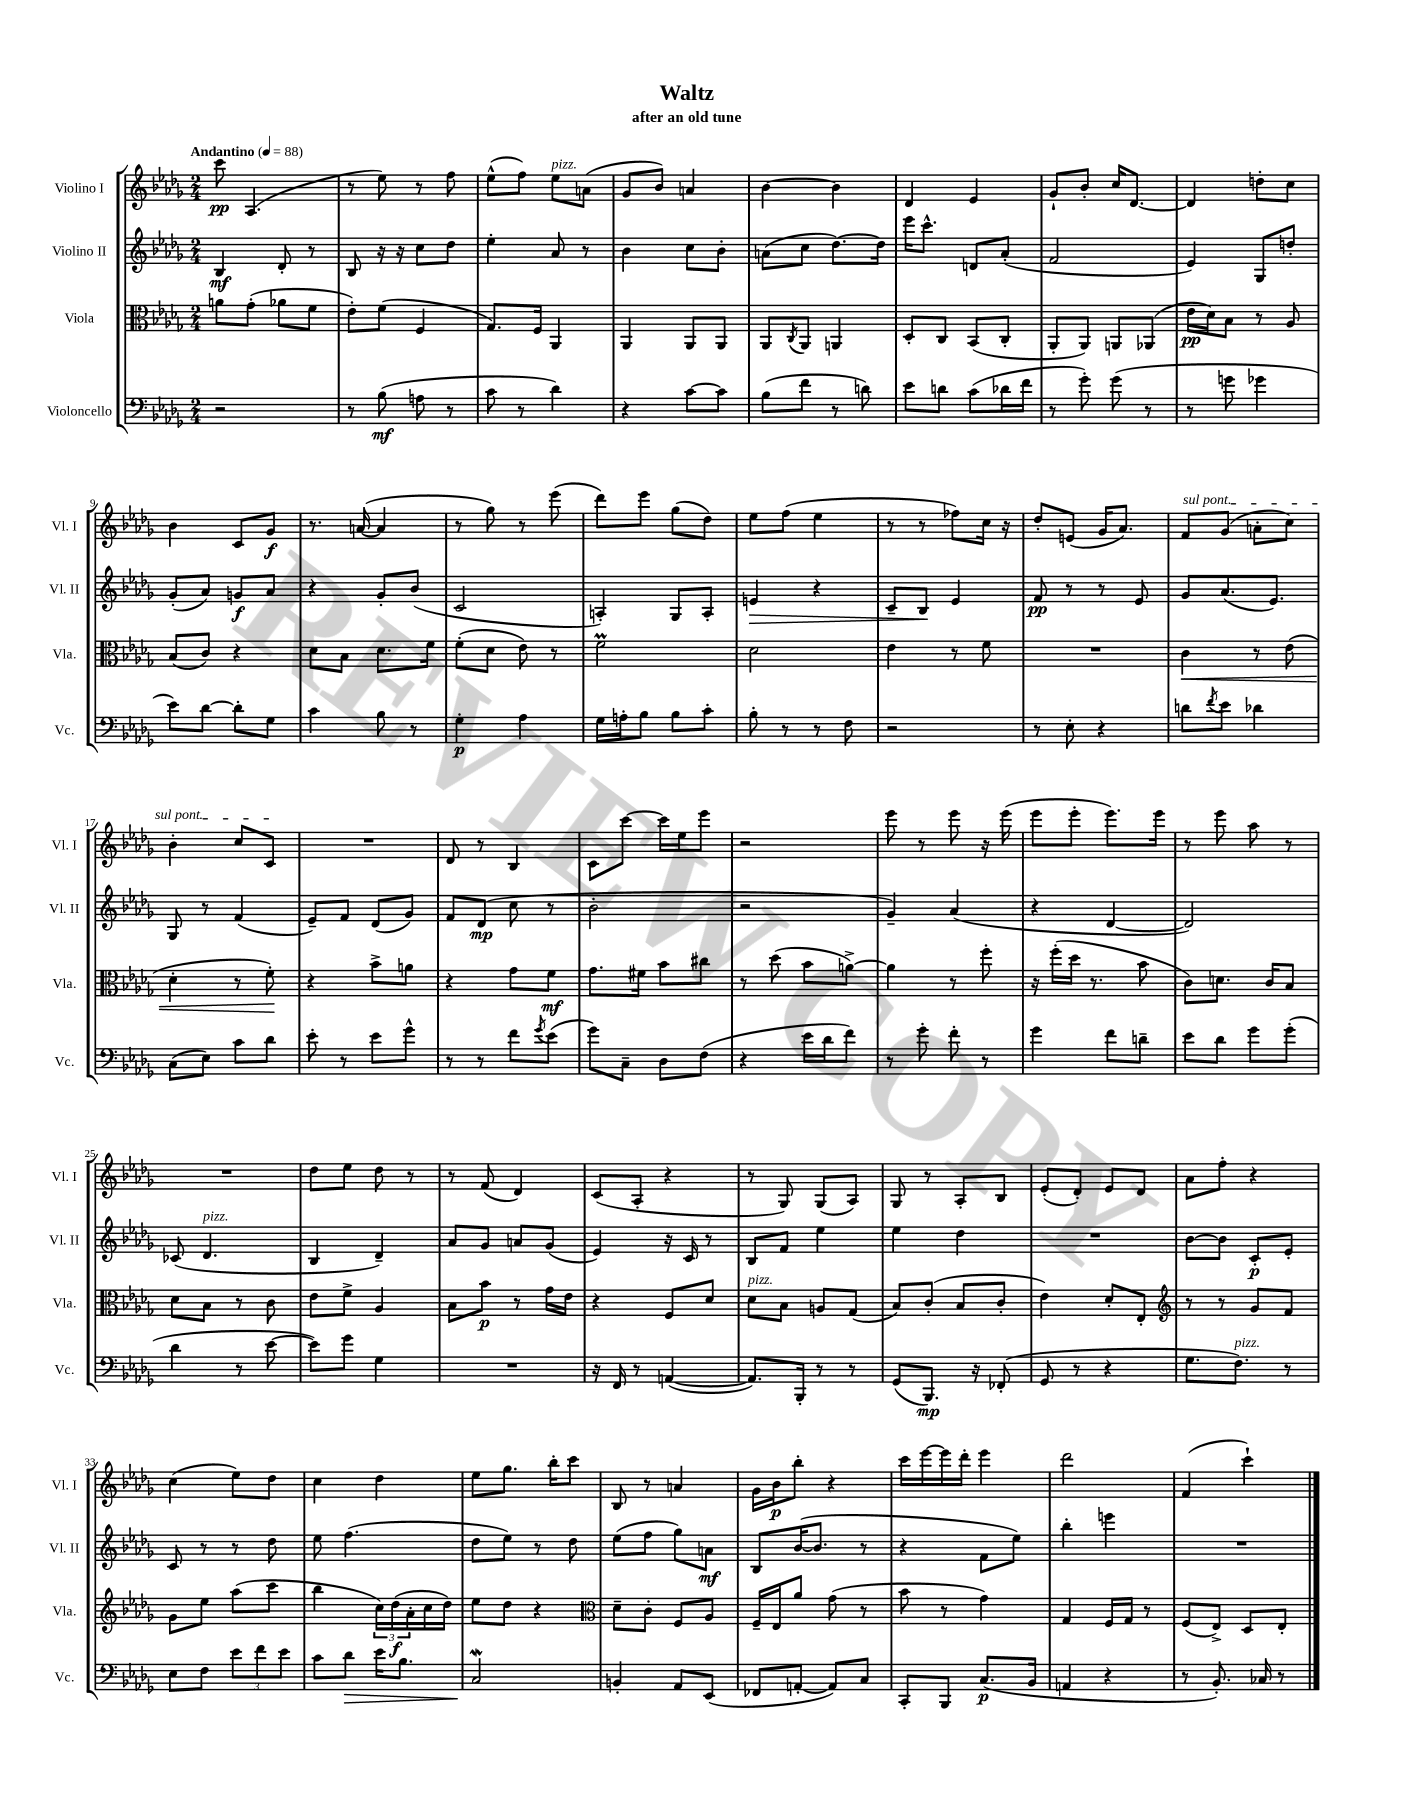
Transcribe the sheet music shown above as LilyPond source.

\header { title = "Waltz" subtitle = "after an old tune" }
<<
\new StaffGroup <<
\new Staff = "s0" \with { instrumentName = "Violino I" shortInstrumentName = "Vl. I" } {
    \clef treble \key des \major \numericTimeSignature \time 2/4 \tempo "Andantino" 4 = 88
    c'''8\pp aes4.( |
    r8 ees''8) r8 f''8 |
    ees''8-^( f''8) ees''8^\markup { \italic "pizz." } a'8( |
    ges'8 bes'8) a'4 |
    bes'4~ bes'4 |
    des'4 ees'4 |
    ges'8-! bes'8-. c''16 des'8.~ |
    des'4 d''8-. c''8 |
    bes'4 c'8 ges'8\f |
    r8. a'16~( a'4 |
    r8 ges''8) r8 ees'''8( |
    des'''8) ees'''8 ges''8( des''8) |
    ees''8 f''8( ees''4 |
    r8 r8 fes''8) c''16 r16 |
    des''8-. e'8( ges'16 aes'8.) |
    \once \override TextSpanner.bound-details.left.text = \markup { \italic "sul pont." } f'8\startTextSpan ges'8( a'8-. c''8) |
    bes'4-. c''8 c'8\stopTextSpan |
    R2 |
    des'8 r8 bes4 |
    c'8 c'''8~ c'''16 ees''16 ees'''8 |
    r2 |
    ees'''8 r8 ees'''8 r16 ees'''16( |
    ees'''8 ees'''8-. ees'''8.) ees'''16 |
    r8 ees'''8 aes''8 r8 |
    R2 |
    des''8 ees''8 des''8 r8 |
    r8 f'8( des'4) |
    c'8( aes8-. r4 |
    r8 ges8) ges8( aes8) |
    ges8 r8 aes8-. bes8 |
    ees'8-.( des'8-.) ees'8 des'8 |
    aes'8 f''8-. r4 |
    c''4( ees''8) des''8 |
    c''4 des''4 |
    ees''8 ges''8. bes''16-. c'''8 |
    bes8 r8 a'4 |
    ges'16 bes'16\p bes''8-. r4 |
    c'''16 ees'''16~ ees'''16 des'''16-. ees'''4 |
    des'''2 |
    f'4( c'''4-!) \bar "|." |
}
\new Staff = "s1" \with { instrumentName = "Violino II" shortInstrumentName = "Vl. II" } {
    \clef treble \key des \major \numericTimeSignature \time 2/4
    bes4\mf des'8-. r8 |
    bes8 r16 r16 c''8 des''8 |
    ees''4-. aes'8 r8 |
    bes'4 c''8 bes'8-. |
    a'8( c''8 des''8.~) des''16 |
    ees'''16 c'''8.-^ d'8 aes'8-.( |
    f'2 |
    ees'4) ges8 d''8-. |
    ges'8-.( aes'8) g'8\f aes'8 |
    r4 ges'8-. bes'8( |
    c'2 |
    a4-.) ges8 a8-. |
    e'4\> r4 |
    c'8-- bes8\! ees'4 |
    f'8\pp r8 r8 ees'8 |
    ges'8 aes'8.( ees'8.) |
    ges8 r8 f'4( |
    ees'8--) f'8 des'8( ges'8) |
    f'8 des'8\mp( c''8 r8 |
    bes'2-. |
    r2 |
    ges'4--) aes'4( |
    r4 des'4~ |
    des'2) |
    ces'8( des'4.^\markup { \italic "pizz." } |
    bes4 des'4--) |
    aes'8 ges'8 a'8 ges'8( |
    ees'4) r16 c'16 r8 |
    bes8 f'8 ees''4 |
    ees''4 des''4 |
    R2 |
    bes'8~ bes'8 c'8-.\p ees'8-. |
    c'8 r8 r8 des''8 |
    ees''8 f''4.( |
    des''8 ees''8) r8 des''8 |
    ees''8( f''8 ges''8) a'8\mf |
    bes8 bes'16~( bes'8. r8 |
    r4 f'8 ees''8) |
    bes''4-. e'''4 |
    R2 \bar "|." |
}
\new Staff = "s2" \with { instrumentName = "Viola" shortInstrumentName = "Vla." } {
    \clef alto \key des \major \numericTimeSignature \time 2/4
    a'8 ges'8-.( aes'8 f'8 |
    ees'8-.) f'8( f4 |
    ges8.) f16 aes,4 |
    aes,4 aes,8 aes,8 |
    aes,8 \acciaccatura { c8 } aes,8 a,4 |
    des8-. c8 bes,8( c8-. |
    aes,8-. aes,8) a,8 aes,8( |
    ees'16\pp des'16) bes8 r8 aes8 |
    bes8( c'8) r4 |
    des'8 bes8 des'8. f'16 |
    f'8-.( des'8 ees'8) r8 |
    f'2\prall |
    des'2 |
    ees'4 r8 f'8 |
    R2 |
    c'4\< r8 ees'8( |
    des'4-. r8 f'8-.\!) |
    r4 bes'8-> a'8 |
    r4 ges'8 f'8\mf |
    ges'8. fis'16 bes'8 cis''8 |
    r8 des''8( bes'8 a'8~->) |
    a'4 r8 f''8-. |
    r16 f''16-.( des''16 r8. bes'8 |
    c'8) d'8. c'16 bes8 |
    des'8 bes8 r8 c'8 |
    ees'8 f'8-> aes4 |
    bes8 bes'8\p r8 ges'16 ees'16 |
    r4 f8 des'8 |
    des'8^\markup { \italic "pizz." } bes8 a8 ges8( |
    bes8) c'8-.( bes8 c'8-. |
    ees'4) des'8-. ees8-. |
    \clef treble r8 r8 ges'8 f'8 |
    ges'8 ees''8 aes''8( c'''8 |
    bes''4 \tuplet 3/2 { c''16) des''16\f( aes'16-. } c''16 des''16) |
    ees''8 des''8 r4 |
    \clef alto des'8-- c'8-. f8 aes8 |
    f16-- ees16 aes'8 ges'8( r8 |
    bes'8 r8 ges'4) |
    ges4 f16 ges16 r8 |
    f8( ees8->) des8 ees8-. \bar "|." |
}
\new Staff = "s3" \with { instrumentName = "Violoncello" shortInstrumentName = "Vc." } {
    \clef bass \key des \major \numericTimeSignature \time 2/4
    r2 |
    r8 bes8\mf( a8 r8 |
    c'8 r8 des'4) |
    r4 c'8~ c'8 |
    bes8( f'8 r8 d'8) |
    ees'8 d'8 c'8( des'16 f'16 |
    r8 ges'8-.) ges'8( r8 |
    r8 g'8 ges'4 |
    ees'8) des'8~ des'8-. ges8 |
    c'4 bes8 r8 |
    ges4-.\p aes4 |
    ges16 a16-. bes8 bes8 c'8-. |
    bes8-. r8 r8 f8 |
    r2 |
    r8 ees8-. r4 |
    d'8 \acciaccatura { f'8 } ees'8 des'4 |
    c8( ees8) c'8 des'8 |
    ees'8-. r8 ees'8 ges'8-^ |
    r8 r8 f'8 \acciaccatura { ges'8 } ees'8( |
    ges'8) c8-- des8 f8( |
    r4 ees'16 des'16 f'8) |
    r8 ges'8-. f'8-. r8 |
    ges'4 f'8 d'8-- |
    ees'8 des'8 ges'8 ges'8-.( |
    des'4 r8 ees'8~ |
    ees'8) ges'8 ges4 |
    R2 |
    r16 f,16 r8 a,4~( |
    a,8.) bes,,16-. r8 r8 |
    ges,8( bes,,8.\mp) r16 fes,8-.( |
    ges,8 r8 r4 |
    ges8. f8.^\markup { \italic "pizz." }) r8 |
    ees8 f8 \tuplet 3/2 { ees'8 f'8 ees'8 } |
    c'8 des'8\> ees'16 bes8. |
    c2\mordent\! |
    b,4-. aes,8 ees,8( |
    fes,8 a,8~-. a,8) c8 |
    c,8-. bes,,8 c8.\p( bes,16 |
    a,4 r4 |
    r8 bes,8.-.) ces16 r8 \bar "|." |
}
>>
>>
